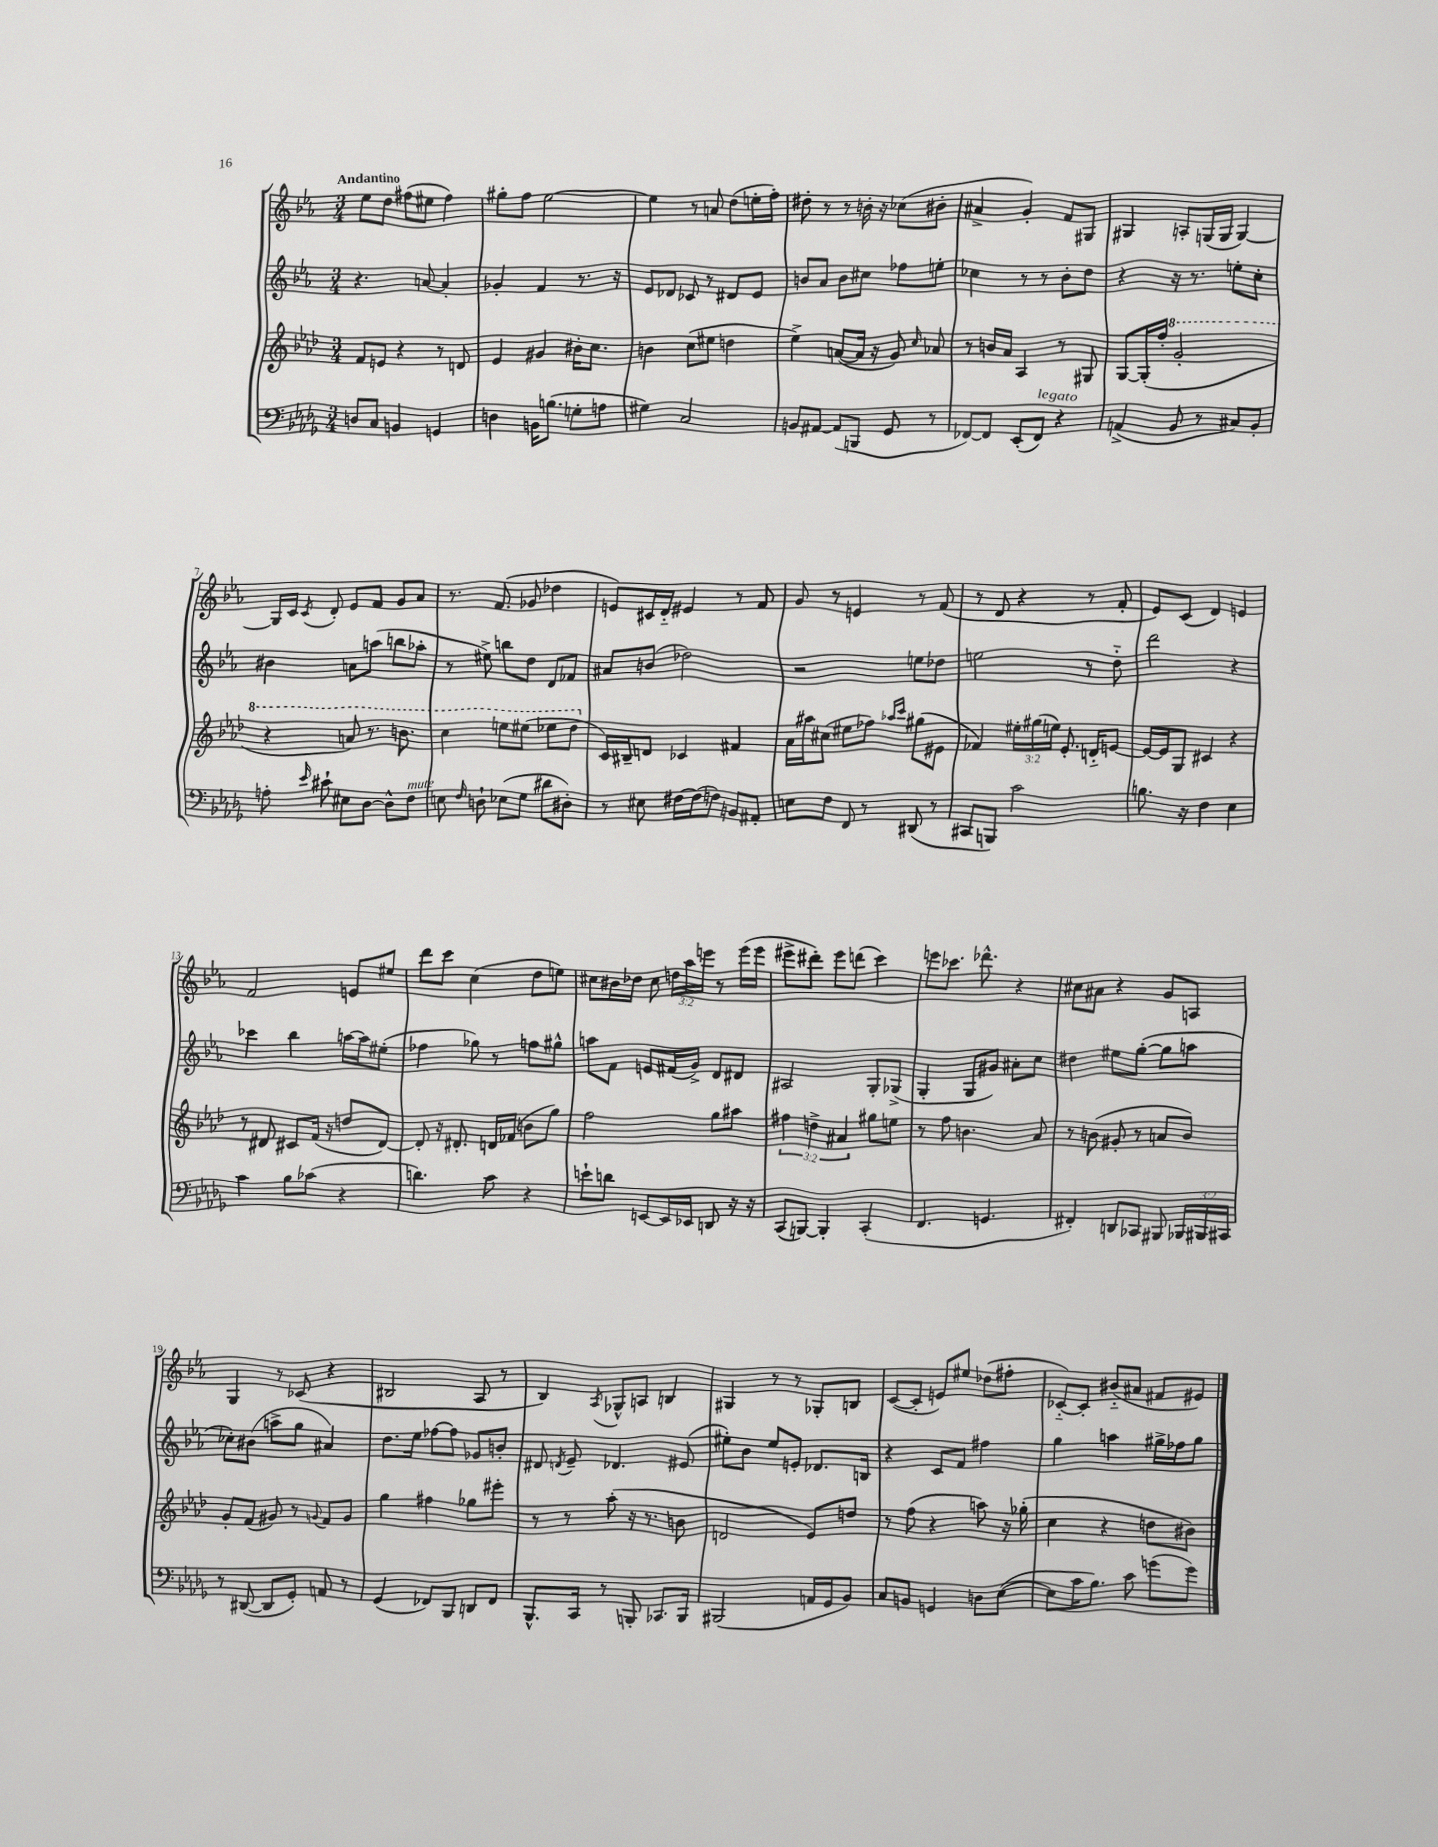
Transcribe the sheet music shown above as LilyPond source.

<<
\new StaffGroup <<
\new Staff = "s0" {
    \clef treble \key ees \major \numericTimeSignature \time 3/4 \override Staff.TupletNumber.text = #tuplet-number::calc-fraction-text \tempo "Andantino"
    \autoBeamOff ees''8[ d''8] fis''8[( eis''8] fis''4) |
    gis''8[-. f''8] ees''2~ |
    ees''4 r8 a'8 d''8[( e''16-. f''16]-.) |
    dis''8-. r8 r8 b'16-. r16 ces''8[( bis'8]-. |
    ais'4-> g'4-.) f'8[ gis8] |
    gis4 a8[-. g16( g16] g4~) |
    g16[ c'16] \acciaccatura { c'8 } d'8-. ees'8[ f'8] g'8[ aes'8] |
    r8. f'8.( ges'8 des''4 |
    e'8[) cis'16 d'16]-_ eis'4 r8 f'8 |
    g'8 r8 e'4 r8 f'8( |
    r8 d'8 r4 r8 f'8-. |
    ees'8[) c'8]( d'4) e'4 |
    f'2 e'8[ eis''8] |
    d'''8[ c'''8] c''4( d''8[ e''8]) |
    cis''8[ bis'16 des''16] cis''8 \tuplet 3/2 { d''16[ aes''16 e'''16] } r8 e'''16[( e'''16] |
    eis'''8[-> dis'''8]-.) eis'''8[ d'''8]( c'''4) |
    e'''8[ ces'''8.] des'''8.-^ r4 |
    cis''8[ ais'8] r4 g'8[ a8] |
    g4 r8 ces'8( r4 |
    bis2 aes8 r8 |
    bes4) \acciaccatura { aes8 } ges8[-^ a8] b4 |
    gis4 r8 r8 ges8[-. b8] |
    c'8[~( c'8]-. e'8[) eis''8] des''8[( fis''8]-. |
    ces'8[~-_) ces'8]-. bis'8[-_( ais'8] fis'8[ eis'8]) \bar "|." |
}
\new Staff = "s1" {
    \clef treble \key ees \major \numericTimeSignature \time 3/4
    \autoBeamOff r4. a'8~ a'4-. |
    ges'4-. f'4 r8. r16 |
    ees'8[ des'8] ces'8 r8 dis'8[ ees'8] |
    b'8[ aes'8] b'8[ cis''8] fes''8[ e''8]-. |
    ces''4 r8 r8 bes'8[-. d''8] |
    r4 r16 r8. e''8[-. c''8]-. |
    bis'4 a'8[ a''8]( b''8[ aes''8]-. |
    r8 eis''8->) b''8[ d''8] d'8[ fes'8] |
    ais'8[ b'8]( des''2) |
    r2 e''8[ des''8] |
    e''2 r8 d''8-_ |
    d'''2 r4 |
    ces'''4 bes''4 a''16[~ a''16 eis''8]-.( |
    fes''4 ges''8) r8 f''8[ gis''8]-^ |
    a''8[ f'8] e'8[ fis'16( g'16]->) d'8[ dis'8] |
    ais2 g8[-. ges8]->( |
    g4-. g8[ gis'8]) ais'8[-. c''8] |
    dis''4 eis''8[ g''8]~-.( g''8[ a''8] |
    ces''8[-.) bis'8]( a''8[-> g''8] ais'4) |
    d''8.[ ees''16] fes''8[~ fes''8] ges'8[ b'8]-. |
    dis'8 \acciaccatura { d'8 } ees'8-- des'4. eis'8( |
    eis''8[-.) bes'8] eis''8[ e'8]-. des'8.[ b16] |
    r4 c'8[ f'8] fis''4 |
    g''4 a''4 gis''16[-> fes''16 gis''8] \bar "|." |
}
\new Staff = "s2" {
    \clef treble \key aes \major \numericTimeSignature \time 3/4 \override Staff.TupletNumber.text = #tuplet-number::calc-fraction-text
    \autoBeamOff f'8[ e'8] r4 r8 d'8 |
    ees'4 gis'4 bis'16[-. c''8.] |
    b'4 c''8[( eis''8] d''4 |
    ees''4->) a'8[~( a'16] r16 g'8) \grace { c''16 } aes'8 |
    r8 b'16[ aes'16] aes4 r8 gis8 |
    g8[~ g16-.( f''16]-. \ottava #1 g''2-. |
    r4 a''8) r8. b''8. |
    c'''4 e'''8[ eis'''8]( ees'''8[ des'''8] \ottava #0 |
    c'16[) bis16-- d'8] ces'4 fis'4 |
    aes'16[ ais''16 cis''8]( eis''8[ fes''8]) \grace { aes''16[ c'''16] } gis''8[( eis'8] |
    fes'4) \tuplet 3/2 { eis''16[-. gis''16( e''16]) } ees'8.-. d'16[-_ e'8]~ |
    e'16[~ e'16 g8] cis'4 r4 |
    r8 dis'8 cis'8[ f'16]( r16 d''8[ dis'8]~) |
    dis'8-. r16 dis'8.-. d'16[ fes'16]( b'8[ g''8]) |
    f''2 g''8[ ais''8] |
    \tuplet 3/2 { fis''4 d''4-> ais'4 } gis''8[ e''8] |
    r8 f''8 b'4. aes'8 |
    r8 b'8( gis'8-. r8 a'8[ b'8]) |
    g'8[-. f'8]( gis'8) r8 \appoggiatura { g'8 } f'8[ g'8] |
    g''4 fis''4 ges''8[ eis'''8]-. |
    r8 r8 aes''8-.( r16 r8. b'8 |
    d'2 ees'8[) d''8] |
    r8 f''8( r4 a''8) r16 ges''16-.( |
    c''4 r4 d''8[ bis'8]) \bar "|." |
}
\new Staff = "s3" {
    \clef bass \key des \major \numericTimeSignature \time 3/4 \override Staff.TupletNumber.text = #tuplet-number::calc-fraction-text
    \autoBeamOff d8[ c8] b,4 g,4 |
    d4 b,16[ b8.]( g8[-. a8] |
    gis4) c2 |
    b,8[ ais,8]~ ais,8[( b,,8] ges,8 r8 |
    fes,8[~) fes,8] ees,8[-.( fes,8]^\markup { \italic "legato" }) r4 |
    a,4->( bes,8 r8 cis8[) bes,8]-. |
    a8-. \grace { ees'16 } cis'8-! eis8[ des8]~ des8[-^ f8]^\markup { \italic "mute" } |
    e8 \grace { f16 } d8-! ees8[( ges8] dis'8[ dis8]-.) |
    r8 eis8 fis16[~ fis16( f8]) b,8[ ais,8]-. |
    e8[ f8] f,8 r8 dis,8( r8 |
    cis,8[ b,,8]) c'2 |
    b8. r16 f4 ees4 |
    c'4 bes8[ ces'8]( r4 |
    d'4.) c'8 r4 |
    e'8[-! d'8] e,8[~ e,16 ees,16] d,8 r16 r16 |
    c,8[( b,,8]~) b,,4-. c,4-.( |
    f,4. g,4. |
    fis,4-.) d,8[ ces,8] bis,,8 \tuplet 3/2 { bes,,16[ bis,,16 cis,16] } |
    r8 dis,8~( dis,8[ ges,8]-.) a,8 r8 |
    ges,4( fes,8[) bes,,8] d,8[ fes,8] |
    bes,,8.[-^ c,16] r8 b,,8-. ces,8.[ b,,16] |
    bis,,2( a,16[ ges,16 bes,8]) |
    c8[ b,8] g,4 d8[ ees8]~( |
    ees8[ c'16 bes8.]) c'8 g'8[( g'8]) \bar "|." |
}
>>
>>
